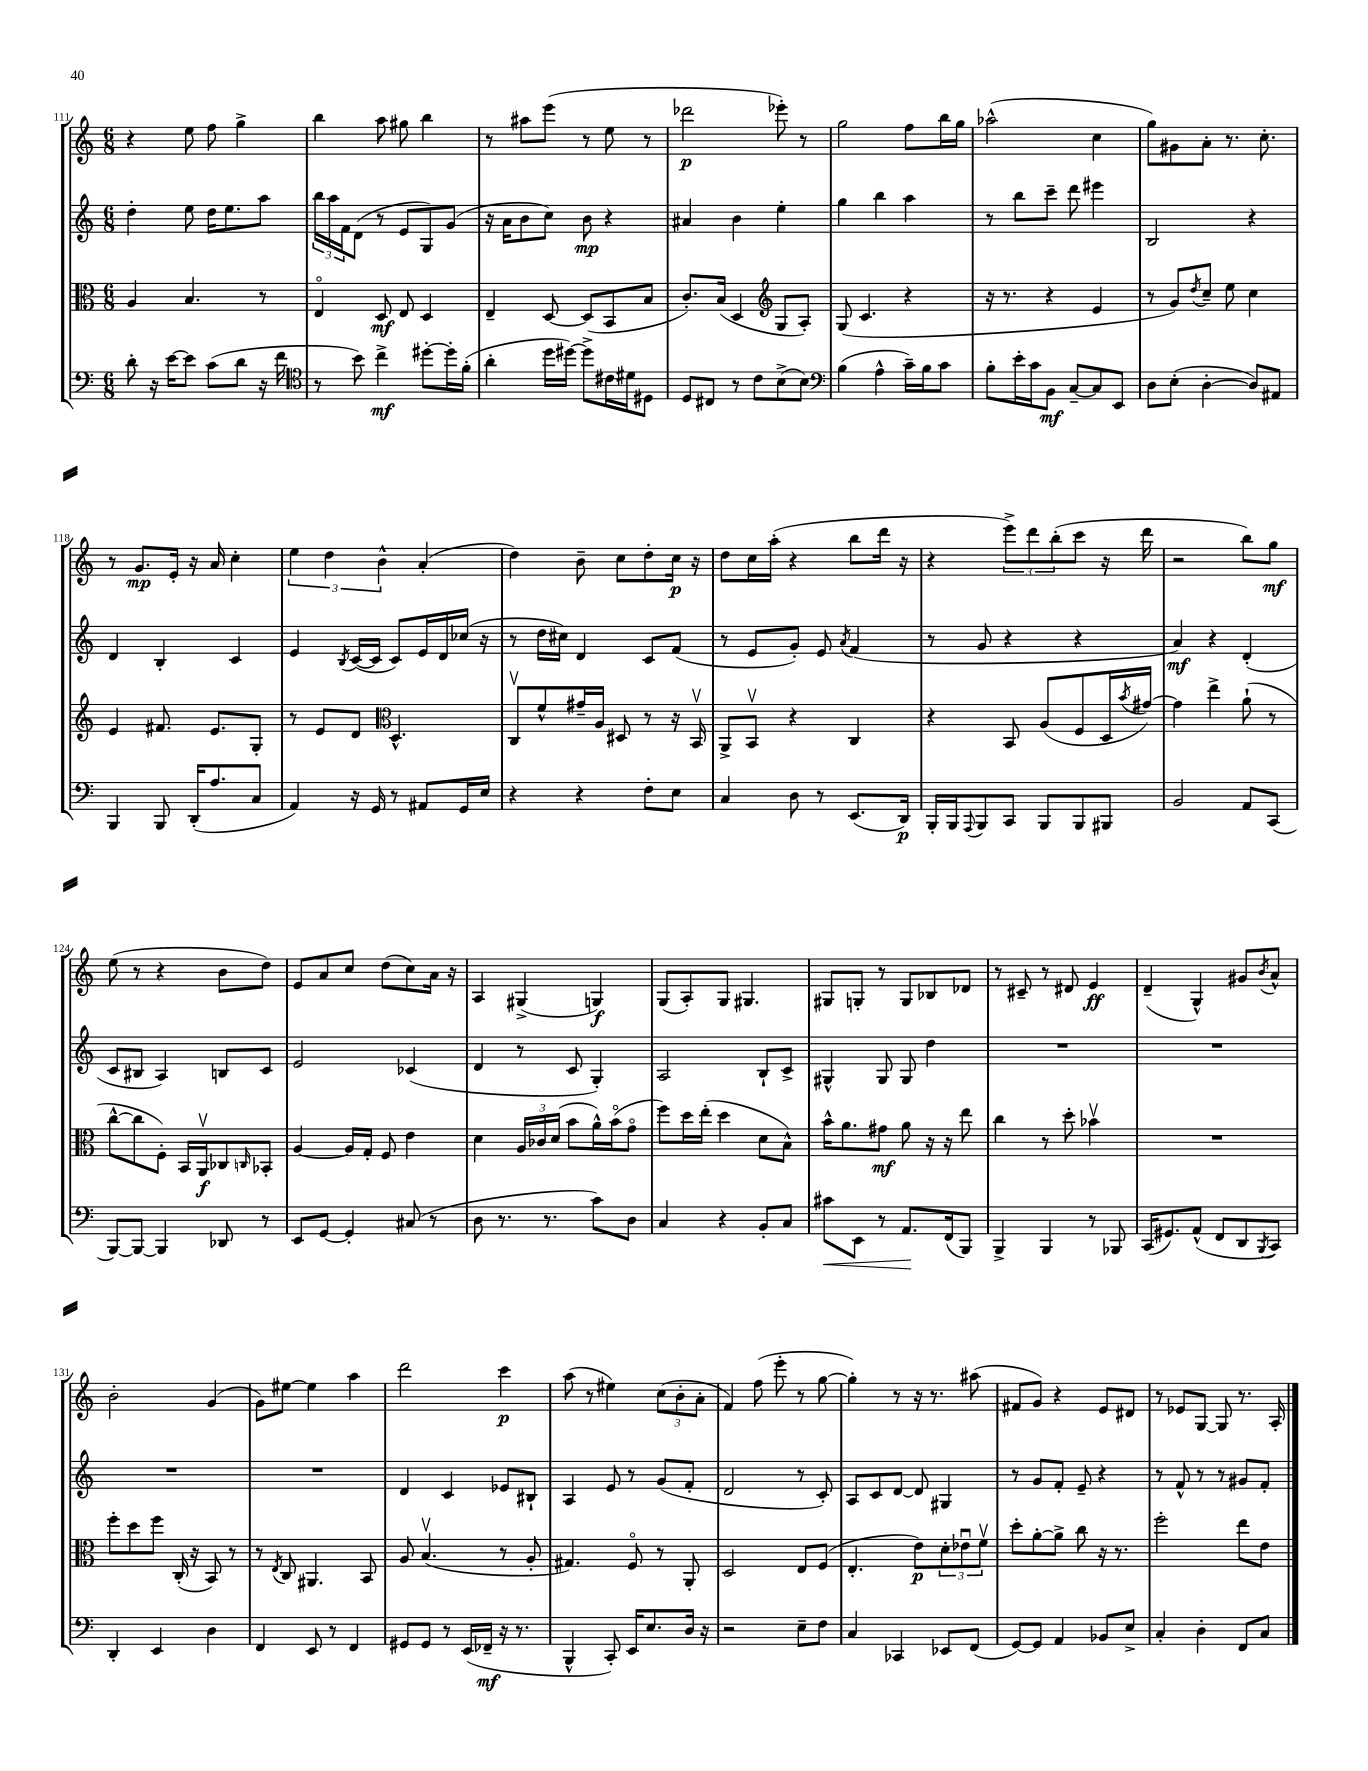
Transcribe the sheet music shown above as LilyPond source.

<<
\new StaffGroup <<
\new Staff = "s0" {
    \clef treble \key c \major \numericTimeSignature \time 6/8
    r4 e''8 f''8 g''4-> |
    b''4 a''8 gis''8 b''4 |
    r8 ais''8 e'''8( r8 e''8 r8 |
    des'''2\p ees'''8-.) r8 |
    g''2 f''8 b''16 g''16 |
    aes''2-^( c''4 |
    g''8) gis'8 a'8-. r8. c''8.-. |
    r8 g'8.\mp e'16-. r16 a'16 c''4-. |
    \tuplet 3/2 { e''4 d''4 b'4-^ } a'4-.( |
    d''4) b'8-- c''8 d''8-. c''16\p r16 |
    d''8 c''16 a''16-.( r4 b''8 d'''16 r16 |
    r4 \tuplet 3/2 { e'''8->) d'''8 b''8-.( } c'''8 r16 d'''16 |
    r2 b''8) g''8\mf |
    e''8( r8 r4 b'8 d''8) |
    e'8 a'8 c''8 d''8( c''8) a'16 r16 |
    a4 gis4->( g4\f) |
    g8( a8-.) g8 gis4. |
    gis8 g8-. r8 g8 bes8 des'8 |
    r8 cis'8-- r8 dis'8 e'4\ff |
    d'4--( g4-^) gis'8 \acciaccatura { b'8 } a'8-^ |
    b'2-. g'4( |
    g'8) eis''8~ eis''4 a''4 |
    d'''2 c'''4\p |
    a''8( r8 eis''4) \tuplet 3/2 { c''8( b'8-. a'8-. } |
    f'4) f''8( e'''8-. r8 g''8~ |
    g''4-.) r8 r16 r8. ais''8( |
    fis'8 g'8) r4 e'8 dis'8 |
    r8 ees'8 g8~ g8 r8. a16-. \bar "|." |
}
\new Staff = "s1" {
    \clef treble \key c \major \numericTimeSignature \time 6/8
    d''4-. e''8 d''16 e''8. a''8 |
    \tuplet 3/2 { b''16 a''16 f'16 } d'8( r8 e'8 g8) g'8( |
    r16 a'16 b'8 c''8) b'8\mp r4 |
    ais'4 b'4 e''4-. |
    g''4 b''4 a''4 |
    r8 b''8 c'''8-- d'''8 eis'''4 |
    b2 r4 |
    d'4 b4-. c'4 |
    e'4 \acciaccatura { b8 } c'16~( c'16 c'8) e'16 d'16 ces''16( r16 |
    r8 d''16 cis''16) d'4 c'8 f'8( |
    r8 e'8 g'8-.) e'8 \acciaccatura { a'8 } f'4( |
    r8 g'8 r4 r4 |
    a'4\mf) r4 d'4-.( |
    c'8 bis8 a4) b8 c'8 |
    e'2 ces'4( |
    d'4 r8 c'8 g4-.) |
    a2 b8-! c'8-> |
    gis4-^ gis8 gis8 d''4 |
    R2. |
    R2. |
    R2. |
    R2. |
    d'4 c'4 ees'8 bis8-! |
    a4 e'8 r8 g'8( f'8-. |
    d'2 r8 c'8-.) |
    a8 c'8 d'8~ d'8 gis4 |
    r8 g'8 f'8-. e'8-- r4 |
    r8 f'8-^ r8 r8 gis'8 f'8-. \bar "|." |
}
\new Staff = "s2" {
    \clef alto \key c \major \numericTimeSignature \time 6/8
    a4 b4. r8 |
    e4\flageolet d8\mf e8 d4 |
    e4-- d8~ d8( b,8 b8 |
    c'8.-.) b16( d4 \clef treble g8 a8-.) |
    g8( c'4. r4 |
    r16 r8. r4 e'4 |
    r8 g'8) \acciaccatura { d''8 } c''8-- e''8 c''4 |
    e'4 fis'8. e'8. g8-. |
    r8 e'8 d'8 \clef alto d4.-^ |
    c8\upbow f'8-^ gis'16-- a16 dis8 r8 r16 b,16\upbow |
    a,8-> b,8\upbow r4 c4 |
    r4 b,8 a8( f8 d16 \acciaccatura { b'8 } gis'16~) |
    gis'4 e''4-> a'8-!( r8 |
    c''8~-^ c''8 f8-.) b,16 a,16\upbow\f ces8 \grace { c16 } bes,8-. |
    a4~ a16 g16-. f8 e'4 |
    d'4 \tuplet 3/2 { a16 ces'16 d'16( } b'8 a'16-^) b'16\flageolet( g'8\flageolet |
    f''8) d''16 e''16-.( d''4 d'8 b8-^) |
    b'16-^ a'8. gis'8\mf a'8 r16 r16 e''8 |
    c''4 r8 d''8-. bes'4\upbow |
    R2. |
    f''8-. d''8 f''8 c16-.( r16 b,8) r8 |
    r8 \acciaccatura { e8 } c8 ais,4. b,8 |
    a8 b4.\upbow( r8 a8-. |
    gis4.) f8\flageolet r8 a,8-. |
    d2 e8 f8( |
    e4.-. e'8\p) \tuplet 3/2 { d'8-. ees'8\downbow f'8\upbow } |
    d''8-. a'8~-. a'8-> c''8 r16 r8. |
    f''2-. e''8 e'8 \bar "|." |
}
\new Staff = "s3" {
    \clef bass \key c \major \numericTimeSignature \time 6/8
    d'8-. r16 e'16~ e'8 c'8( d'8 r16 f'16 |
    \clef tenor r8 b'8) c''4->\mf dis''8~-. dis''16-. f'16-.( |
    a'4-. d''16 dis''16~) dis''8-> cis'16 dis'16 dis8 |
    d8 cis8 r8 c'8 b8->( b8) |
    \clef bass b4( a4-^ c'16--) b16 c'8 |
    b8-. e'16-. c'16 b,8\mf c8~-- c8 e,8 |
    d8 e8-.( d4~-. d8) ais,8 |
    b,,4 b,,8 d,16-.( a8. c8 |
    a,4) r16 g,16 r8 ais,8 g,16 e16 |
    r4 r4 f8-. e8 |
    c4 d8 r8 e,8.( d,16\p) |
    b,,16-. b,,16 \appoggiatura { a,,8 } b,,8 c,8 b,,8 b,,8 bis,,8 |
    b,2 a,8 c,8( |
    b,,8~) b,,8~ b,,4 des,8 r8 |
    e,8 g,8~ g,4-. cis8( r8 |
    d8 r8. r8. c'8) d8 |
    c4 r4 b,8-. c8 |
    cis'8\< e,8 r8 a,8.\! f,16( b,,8) |
    b,,4-> b,,4 r8 bes,,8 |
    c,16( gis,8.) a,8-^( f,8 d,8 \acciaccatura { b,,8 } c,8) |
    d,4-. e,4 d4 |
    f,4 e,8 r8 f,4 |
    gis,8 gis,8 r8 e,16( fes,16--\mf r16 r8. |
    b,,4-^ c,8-.) e,16 e8. d16 r16 |
    r2 e8-- f8 |
    c4 ces,4 ees,8 f,8( |
    g,8~) g,8 a,4 bes,8 e8-> |
    c4-. d4-. f,8 c8 \bar "|." |
}
>>
>>
\layout { \context { \Score currentBarNumber = #111 } }
